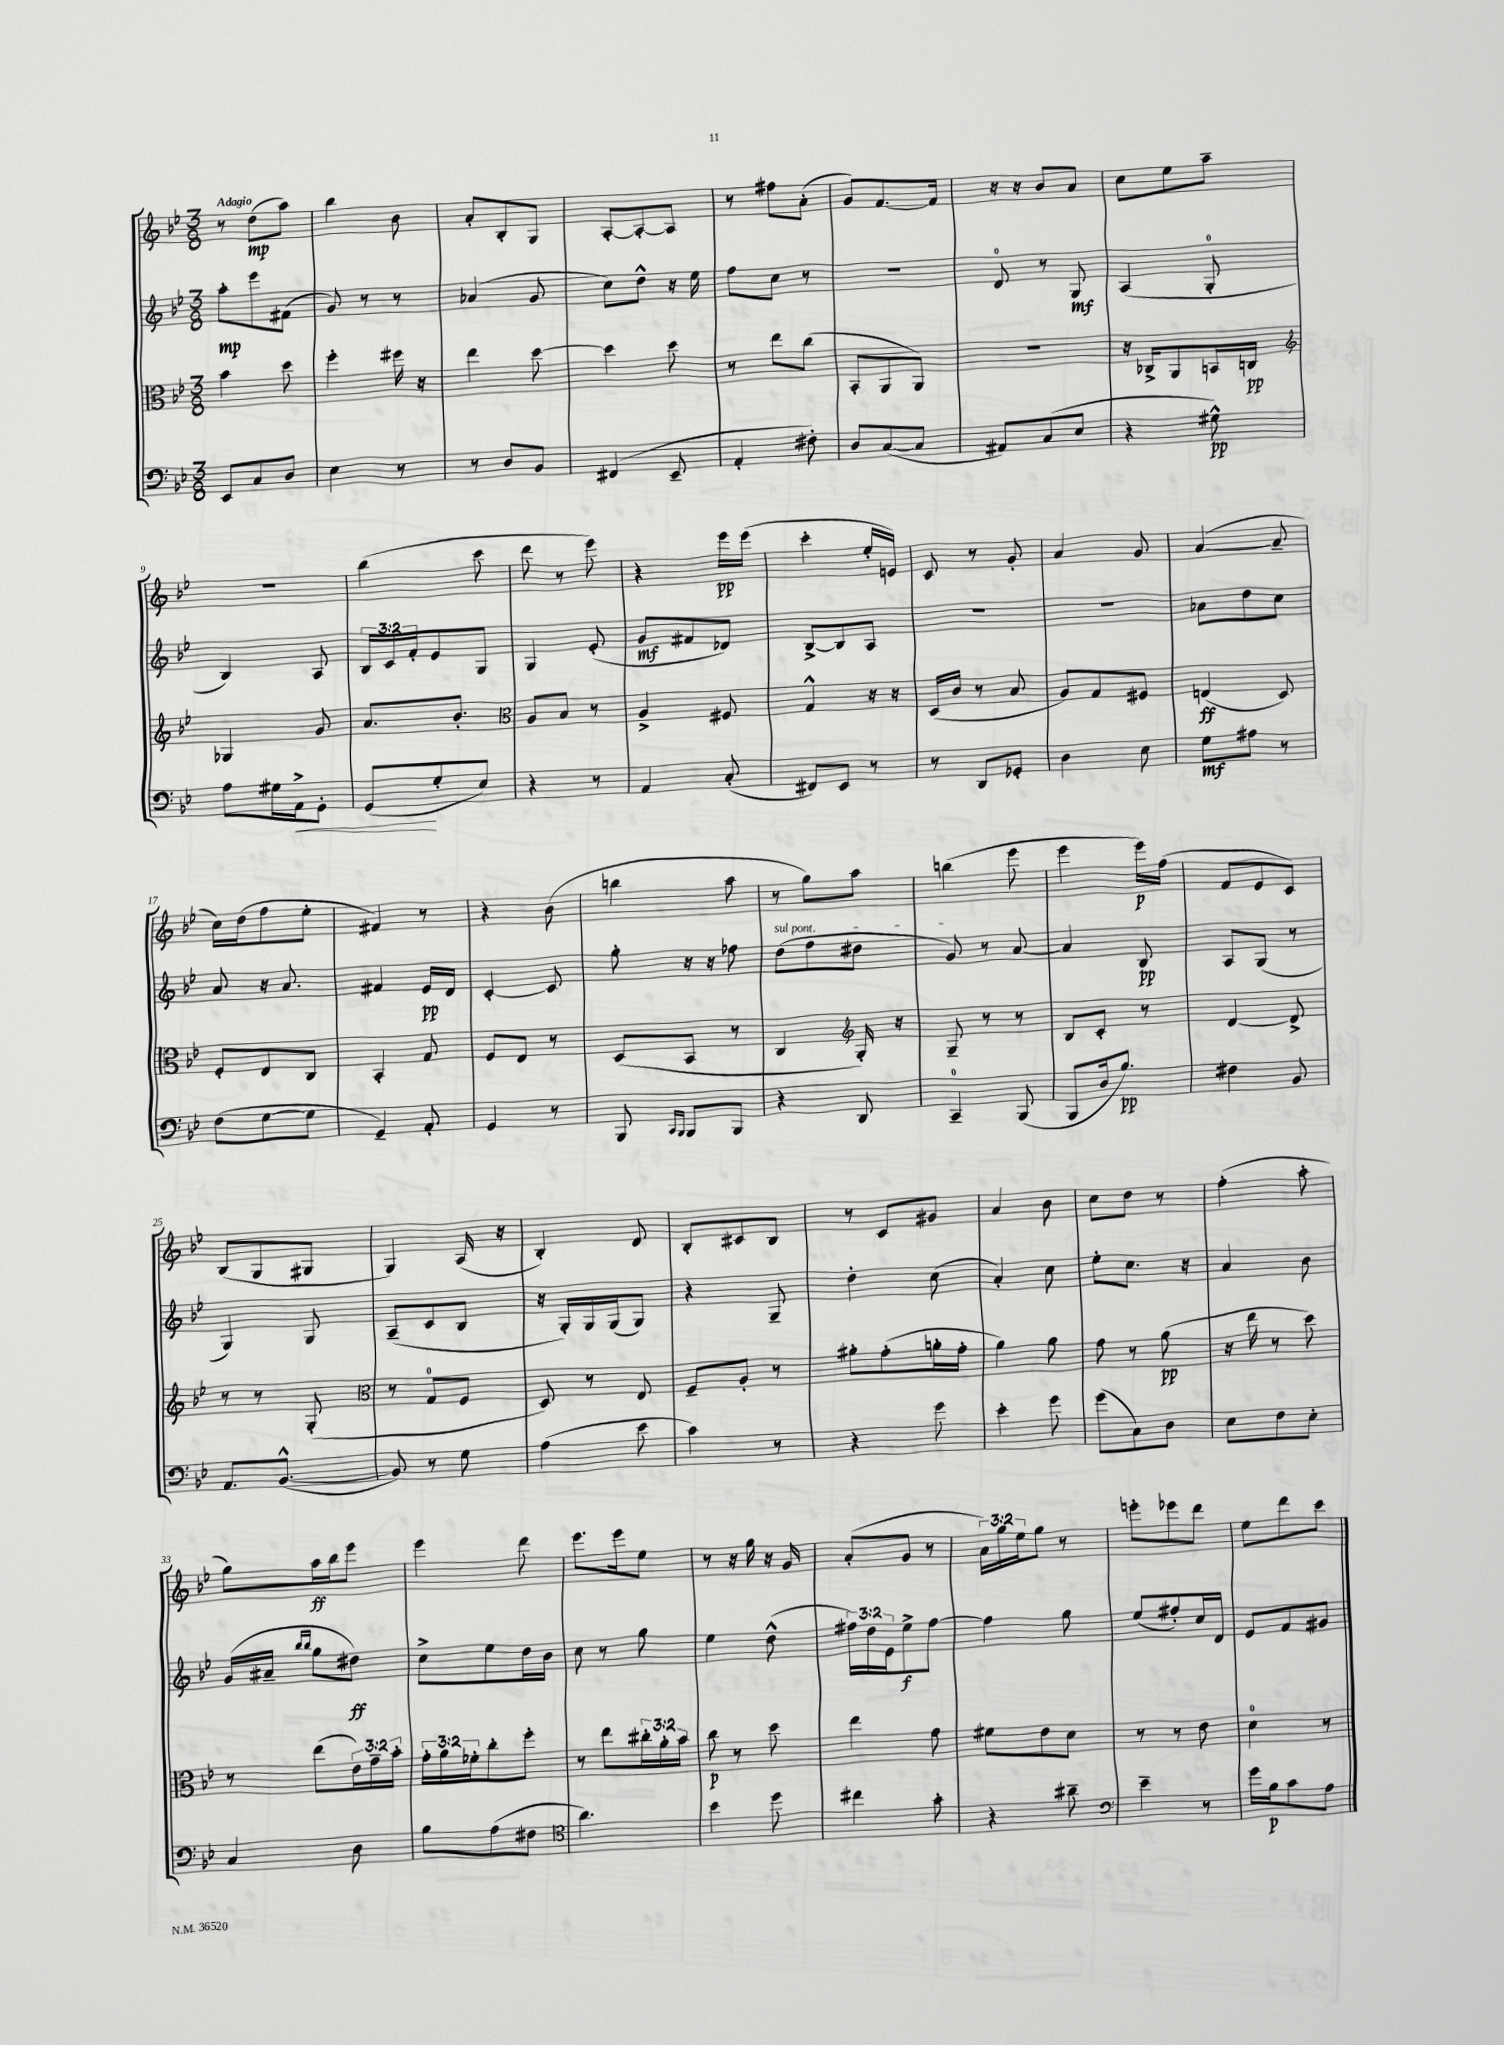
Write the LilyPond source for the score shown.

<<
\new StaffGroup <<
\new Staff = "s0" {
    \clef treble \key bes \major \numericTimeSignature \time 3/8 \override Staff.TupletNumber.text = #tuplet-number::calc-fraction-text \tempo "Adagio"
    r8 d''8\mp( a''8) |
    bes''4 bes'8 |
    a'8-. bes8-. g8 |
    a8~-. a8~-. a8 |
    r8 fis''8 a'8-.( |
    g'8) f'8.~ f'16 |
    r16 r16 bes'8 a'8 |
    c''8 ees''8 a''8-- |
    R4. |
    bes''4( c'''8 |
    d'''8 r8 ees'''8) |
    r4 ees'''16\pp ees'''16( |
    c'''4-. ees''16-. e'16) |
    c'8 r8 g'8-. |
    a'4 g'8 |
    a'4~( a'8-- |
    c''16) d''16( f''8 ees''8-. |
    fis'4) r8 |
    r4 bes'8( |
    b''4 a''8 |
    r8 g''8) a''8 |
    b''4( ees'''8 |
    ees'''4 ees'''16\p) f''16( |
    f'8 ees'8 c'8) |
    bes8( g8 gis8 |
    g4) a16( r16 |
    bes4-.) d'8 |
    bes8-. cis'8 bes8 |
    r8 c'8 gis'8 |
    a'4 bes'8 |
    c''8 d''8 r8 |
    f''4-.( a''8-. |
    g''8) a''16\ff bes''16 ees'''8 |
    ees'''4 d'''8 |
    ees'''8. ees'''16 ees''8 |
    r8 r16 g''16 r16 g'16 |
    a'8-.( g'8 r8 |
    \tuplet 3/2 { a'16) g''16 ees''16 } g''8 r8 |
    e'''8-. ees'''8 d'''8 |
    ees''8 d'''8 c'''8 \bar "|." |
}
\new Staff = "s1" {
    \clef treble \key bes \major \numericTimeSignature \time 3/8 \override Staff.TupletNumber.text = #tuplet-number::calc-fraction-text
    a''8-.\mp ees'''8 fis'8( |
    g'8) r8 r8 |
    aes'4( g'8 |
    c''8) d''8-^ r16 ees''16 |
    f''8 c''8 r8 |
    R4. |
    d'8-0 r8 g8\mf |
    a4( g8-0-. |
    bes4) a8 |
    \tuplet 3/2 { bes16 c'16 f'16-. } ees'8 g8 |
    g4 ees'8-.( |
    g'8\mf fis'8 des'8) |
    bes8~-> bes8 a8 |
    R4. |
    R4. |
    aes'8 d''8 c''8 |
    a'8 r16 a'8. |
    fis'4 ees'16\pp d'16 |
    c'4~-. c'8 |
    g''8-. r16 r16 fes''8 |
    \once \override TextSpanner.bound-details.left.text = \markup { \italic "sul pont." } d''8\startTextSpan( f''8 dis''8 |
    g'8\stopTextSpan) r8 a'8~ |
    a'4 bes8\pp |
    a8 g8( r8 |
    g4) g8 |
    a8--( c'8 bes8 |
    r16 g16-.) g16 g16( g8) |
    r4 g8-- |
    d''4-. c''8( |
    a'4-.) c''8 |
    ees''8-. c''8. r16 |
    a'4 bes'8 |
    g'16( ais'16-- \grace { bes''16 bes''16 } g''8 dis''8\ff) |
    c''8-> ees''8 d''16 bes'16 |
    c''8 r8 g''8 |
    ees''4 d''8-^( |
    \tuplet 3/2 { fis''16) d''16 ees'16 } ees''8->\f fis''8~ |
    fis''4 g''8 |
    ees''8( fis''8-.) c''16 d'16 |
    ees'8 f'8 gis'8 \bar "|." |
}
\new Staff = "s2" {
    \clef alto \key bes \major \numericTimeSignature \time 3/8 \override Staff.TupletNumber.text = #tuplet-number::calc-fraction-text
    bes'4 d''8 |
    f''4-. fis''16 r16 |
    ees''4 d''8~ |
    d''4 d''8 |
    r8 ees''8 c''8( |
    bes,8-. a,8 a,8) |
    R4. |
    r16 ces16-> a,8 b,16 c16\pp |
    \clef treble ges4 g'8 |
    a'8. bes'8.-. |
    \clef alto a8 bes8 r8 |
    a4-> fis8 |
    g4-^ r16 r16 |
    d16( c'16 r8 bes8 |
    a8) g8 fis8 |
    e4\ff( d8) |
    f8-. ees8 c8 |
    bes,4-. g8 |
    f8 ees8 r8 |
    d8( bes,8 r8 |
    c4 \clef treble g16-.) r16 |
    g8-- r8 r8 |
    bes8 c'8-. r8 |
    d'4~ d'8-> |
    r8 r8 g8-.( |
    \clef alto r8 g8-0 f8 |
    d8) r8 ees8 |
    f8-- a8-. r8 |
    ais'8-. g'8-.( a'16-. g'16-. |
    a'4) a'8 |
    g'8 r8 a'8\pp( |
    r16 ees''16 r8 d''8) |
    r8 ees''8( \tuplet 3/2 { ees'16) g'16-- bes'16-. } |
    \tuplet 3/2 { g'16-. a'16 fes'16-. } c''8-. f''8-. |
    r8 ees''8 \tuplet 3/2 { cis''16-. a'16-. bes'16 } |
    c''8\p r8 d''8 |
    ees''4 g'8 |
    fis'8 ees'8 d'8 |
    r8 r8 ees'8 |
    d'4-0 r8 \bar "|." |
}
\new Staff = "s3" {
    \clef bass \key bes \major \numericTimeSignature \time 3/8
    ees,8 c8 d8 |
    ees4 r8 |
    r8 d8 bes,8 |
    fis,4( ees,8-- |
    a,4-. fis8-.) |
    d8 c8~( c8 |
    ais,8) c8( ees8 |
    r4 gis8-^\pp) |
    a8 gis16 a,16->\< g,8-. |
    g,8\!( g8-. ees8) |
    r4 r8 |
    a,4 c8-.( |
    fis,8) ees,8 r8 |
    r8 d,8 ges,8-. |
    d4 ees8 |
    g8\mf ais8 r8 |
    f8( g8~ g8 |
    g,4--) a,8-. |
    g,4 r8 |
    bes,,8 \grace { c,16 bes,,16 } bes,,8 bes,,8 |
    r4 d,8 |
    c,4-0-- bes,,8( |
    bes,,8 d16 bes8.\pp) |
    fis4 bes,8 |
    a,8. bes,8.~-^( |
    bes,8) r8 g8 |
    a4( ees'8 |
    c'4) r8 |
    r4 g'8 |
    ees'4-. g'8 |
    g'8( c8) d8 |
    ees8 f8 ees8-. |
    c4 d8 |
    bes8 a8( fis8 |
    \clef tenor a'4.) |
    bes'4 d''8 |
    cis''4 g'8-. |
    r4 ais'8-- |
    \clef bass ees'4-- r8 |
    g'16 bes16\p c'8 a8 \bar "|." |
}
>>
>>
